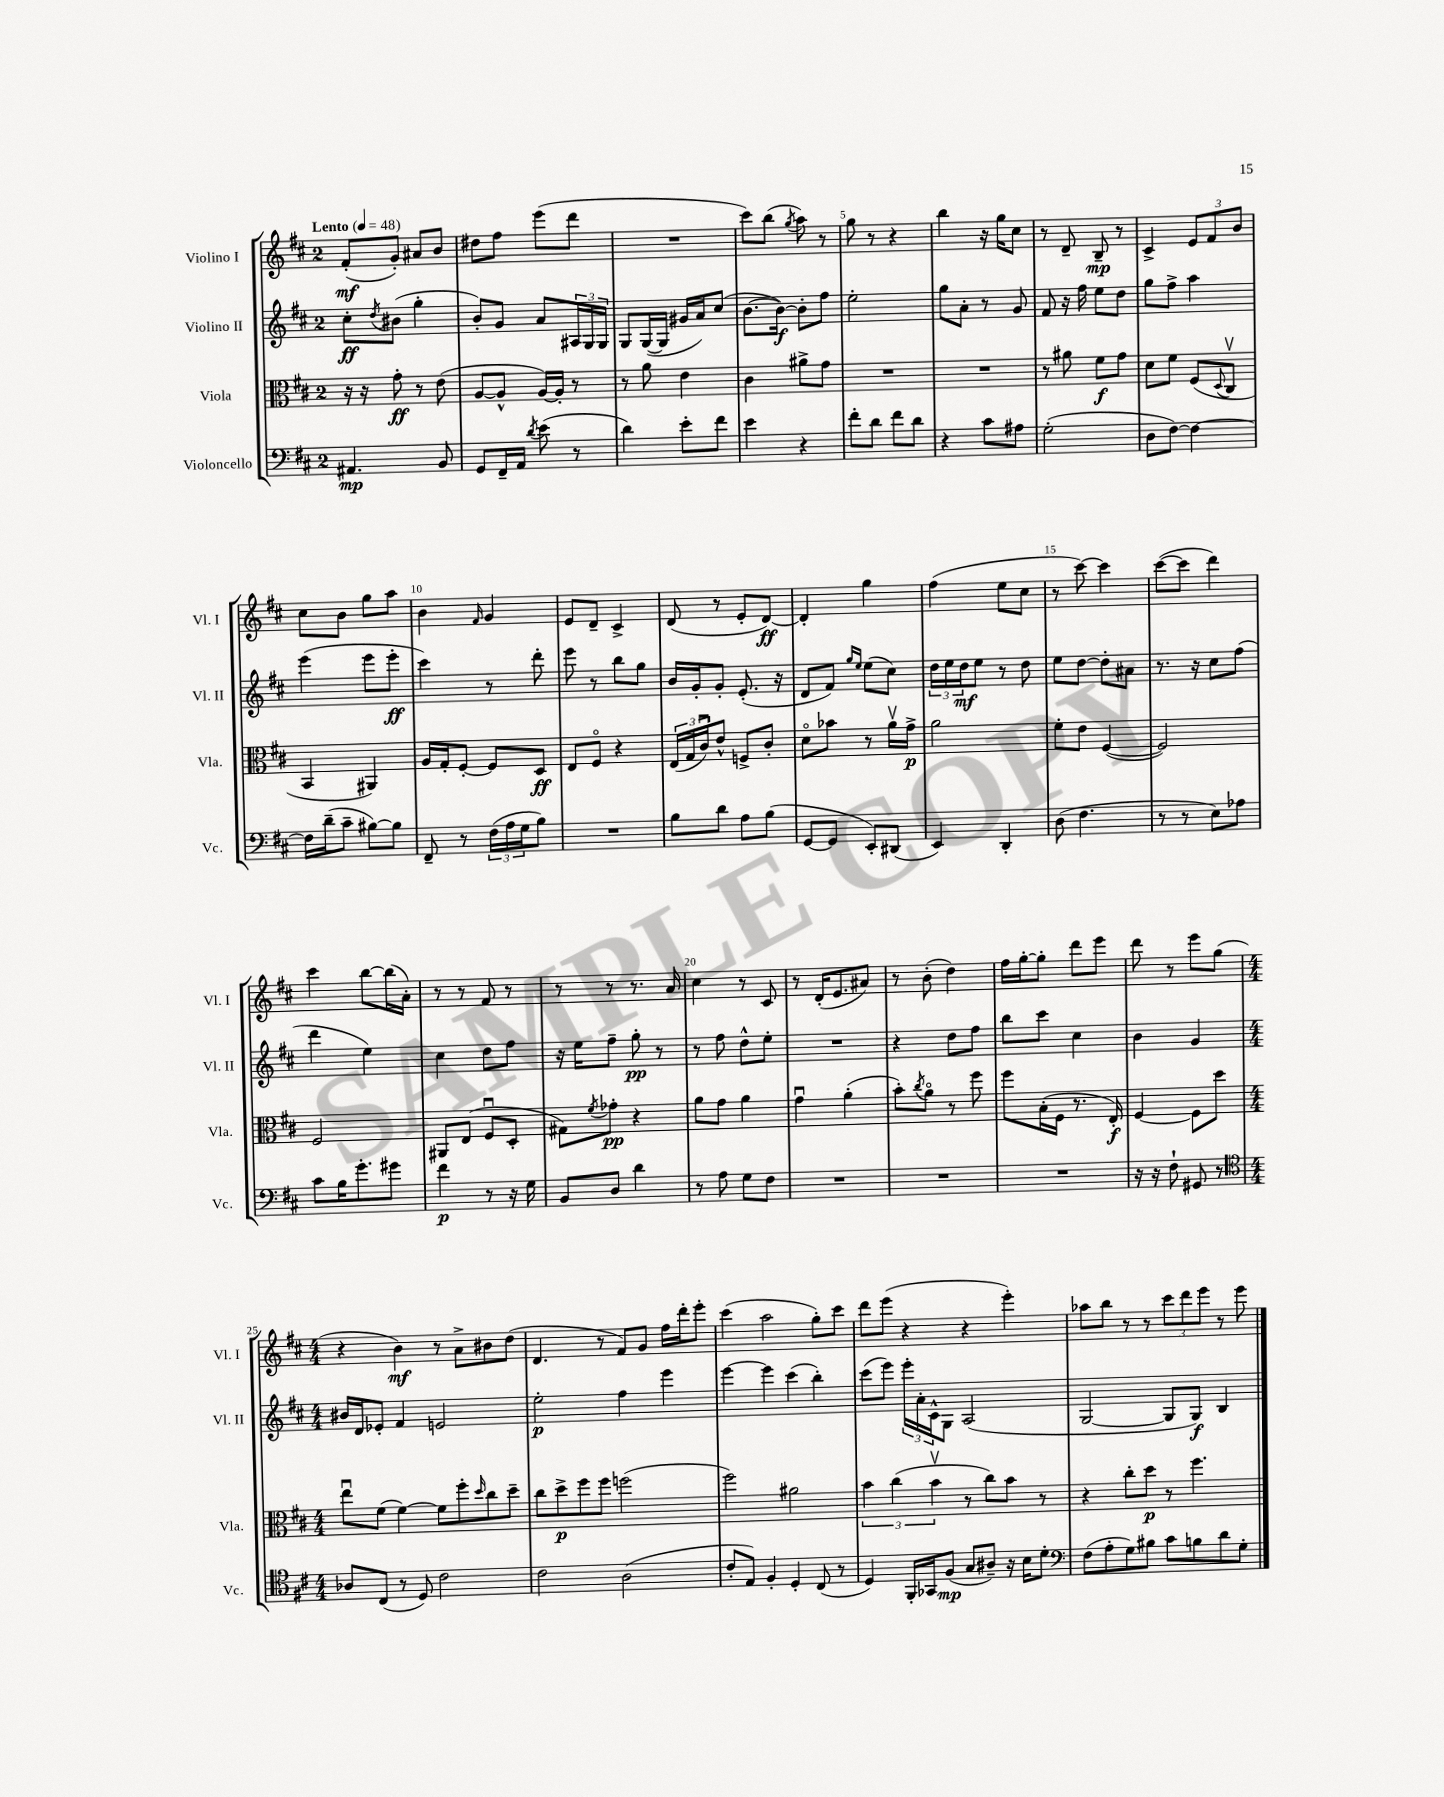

**kern	**dynam	**kern	**dynam	**kern	**dynam	**kern	**dynam
*part4	*part4	*part3	*part3	*part2	*part2	*part1	*part1
*staff4	*staff4	*staff3	*staff3	*staff2	*staff2	*staff1	*staff1
*I"Violoncello	*	*I"Viola	*	*I"Violino II	*	*I"Violino I	*
*I'Vc.	*	*I'Vla.	*	*I'Vl. II	*	*I'Vl. I	*
*clefF4	*	*clefC3	*	*clefG2	*	*clefG2	*
*k[f#c#]	*	*k[f#c#]	*	*k[f#c#]	*	*k[f#c#]	*
*M2/4	*	*M2/4	*	*M2/4	*	*M2/4	*
*MM48	*	*MM48	*	*MM48	*	*MM48	*
=1	=1	=1	=1	=1	=1	=1	=1
!	!	!	!	!	!	!LO:TX:a:B:t=Lento	!
4.AA#X/	mp	16r	.	8cc#'\L	ff	(8f#'/L	mf
.	.	16r	.	.	.	.	.
.	.	.	.	8qdd/	.	.	.
.	.	8g'\	ff	(8b#X\J	.	8g'/J)	.
.	.	8r	.	4gg'\	.	8a#X/L	.
8BB/	.	(8e\	.	.	.	8b/J	.
=2	=2	=2	=2	=2	=2	=2	=2
8GG/L	.	[8A/L	.	8b'/L)	.	8dd#X\L	.
16FF#~/L	.	8A^^/J]	.	8g/J	.	8ff#\J	.
16AA/JJ	.	.	.	.	.	.	.
8qd/	.	.	.	.	.	.	.
(8e\	.	[16A/LL)	.	8a/L	.	(8eee\L	.
.	.	16A'/JJ]	.	.	.	.	.
8r	.	8r	.	24A#X/L	.	8ddd\J	.
.	.	.	.	24G/	.	.	.
.	.	.	.	24G/JJ	.	.	.
=3	=3	=3	=3	=3	=3	=3	=3
4d\)	.	8r	.	8G/L	.	2r	.
.	.	8a\	.	([16G/L	.	.	.
.	.	.	.	16G/JJ]	.	.	.
8e'\L	.	4e\	.	16g#X/LL	.	.	.
.	.	.	.	16a/J)	.	.	.
8f#\J	.	.	.	(8cc#/J	.	.	.
=4	=4	=4	=4	=4	=4	=4	=4
4e\	.	4c#\	.	[8.b\L	.	8ccc#\L)	.
.	.	.	.	.	.	(8bb\J	.
.	.	.	.	16b\Jk_)	f	.	.
.	.	.	.	.	.	8qgg/	.
4r	.	8a#X^\L	.	8b'\L]	.	8aa\)	.
.	.	8g\J	.	8ff#\J	.	8r	.
=5	=5	=5	=5	=5	=5	=5	=5
8f#'\L	.	2r	.	2ee'\	.	8gg\	.
8d\J	.	.	.	.	.	8r	.
8f#\L	.	.	.	.	.	4r	.
8d\J	.	.	.	.	.	.	.
=6	=6	=6	=6	=6	=6	=6	=6
4r	.	2r	.	8gg\L	.	4bb\	.
.	.	.	.	8a'\J	.	.	.
8c#\L	.	.	.	8r	.	16r	.
.	.	.	.	.	.	16gg\KL	.
8A#X\J	.	.	.	8g/	.	8cc#\J	.
=7	=7	=7	=7	=7	=7	=7	=7
(2G'\	.	8r	.	8f#/	.	8r	.
.	.	8a#X\	.	16r	.	8d~/	.
.	.	.	.	16ff#\	.	.	.
.	.	8f#\L	f	8ee\L	.	8B~/	mp
.	.	8g\J	.	8dd\J	.	8r	.
=8	=8	=8	=8	=8	=8	=8	=8
8D\L	.	8d\L	.	8gg\L	.	4c#^/	.
[8F#\J)	.	8f#\J	.	8ff#^\J	.	.	.
4F#\_	.	(8F#/L	.	4aa\	.	12e/L	.
.	.	.	.	.	.	12f#/	.
.	.	8qqD/	.	.	.	.	.
.	.	8C#v/J	.	.	.	.	.
.	.	.	.	.	.	12b/J	.
!!LO:LB:g=z
=9	=9	=9	=9	=9	=9	=9	=9
16F#\LL]	.	4BB/	.	(4eee\	.	8cc#\L	.
(16d~\J	.	.	.	.	.	.	.
8c#~\J	.	.	.	.	.	8b\J	.
[8B#X\L)	.	4AA#X/)	.	8eee\L	.	8gg\L	.
8B#\J]	.	.	.	8eee'\J	ff	8aa\J	.
=10	=10	=10	=10	=10	=10	=10	=10
8FF#~/	.	16A/LL	.	4ccc#\)	.	4b\	.
.	.	16G'/J	.	.	.	.	.
8r	.	[8F#'/J	.	.	.	.	.
.	.	.	.	.	.	16qqf#/	.
(24F#\LL	.	8F#/L]	.	8r	.	4g/	.
24A\	.	.	.	.	.	.	.
24G\J	.	.	.	.	.	.	.
8B\J)	.	8D/J	ff	8ddd'\	.	.	.
=11	=11	=11	=11	=11	=11	=11	=11
2r	.	8E/L	.	8eee\	.	8e/L	.
.	.	8F#/J	.	8r	.	8d~/J	.
.	.	4r	.	8bb\L	.	4c#^/	.
.	.	.	.	8gg\J	.	.	.
=12	=12	=12	=12	=12	=12	=12	=12
8B\L	.	(24E/LL	.	16b/LL	.	(8d/	.
.	.	24G/	.	.	.	.	.
.	.	.	.	16g'/J	.	.	.
.	.	24c#u/J)	.	.	.	.	.
8d\J	.	8e^^/J	.	8g'/J	.	8r	.
8A\L	.	8Fn^/L	.	(8.e'/	.	8e'/L	.
(8B\J	.	8c#'/J	.	.	.	[8d/J)	ff
.	.	.	.	16r	.	.	.
=13	=13	=13	=13	=13	=13	=13	=13
[8GG/L	.	8d\L	.	8d/L	.	4d'/]	.
8GG/J]	.	8b-X\J	.	8f#/J)	.	.	.
.	.	.	.	16qqgg/LL	.	.	.
.	.	.	.	16qqee/JJ	.	.	.
8EE'/L)	.	8r	.	(8ee\L	.	4gg\	.
(8DD#X/J	.	16av\LL	.	8cc#\J)	.	.	.
.	.	16g^\JJ	p	.	.	.	.
=14	=14	=14	=14	=14	=14	=14	=14
4EE/)	.	2a\	.	24dd\LL	.	(4ff#\	.
.	.	.	.	24ee\	.	.	.
.	.	.	.	24dd\J	mf	.	.
.	.	.	.	8ee\J	.	.	.
4DD'/	.	.	.	8r	.	8ee\L	.
.	.	.	.	8dd\	.	8cc#\J	.
=15	=15	=15	=15	=15	=15	=15	=15
(8D\	.	8f#'\L	.	8ee\L	.	8r	.
4.F#\	.	8e\J	.	[8dd\J	.	[8ccc#\)	.
.	.	([4F#/	.	8dd'\L]	.	4ccc#\]	.
.	.	.	.	8a#X\J	.	.	.
=16	=16	=16	=16	=16	=16	=16	=16
8r	.	2F#/])	.	8.r	.	([8ccc#\L	.
8r	.	.	.	.	.	8ccc#\J]	.
.	.	.	.	16r	.	.	.
8E\L)	.	.	.	8cc#\L	.	4ddd\)	.
8A-X\J	.	.	.	(8ff#\J	.	.	.
!!LO:LB:g=z
=17	=17	=17	=17	=17	=17	=17	=17
8c#\L	.	2F#/	.	4ddd\	.	4ccc#\	.
16B\K	.	.	.	.	.	.	.
8.g'\	.	.	.	.	.	.	.
.	.	.	.	4ee\)	.	[8bb\L	.
8g#X\J	.	.	.	.	.	(16bb\L]	.
.	.	.	.	.	.	16a'\JJ)	.
=18	=18	=18	=18	=18	=18	=18	=18
4f#\	p	8AA#X/L	.	4cc#\	.	8r	.
.	.	(8E/J	.	.	.	8r	.
8r	.	8F#u/L	.	8dd\L	.	8f#/	.
16r	.	8D'/J	.	8ff#\J	.	8r	.
16G\	.	.	.	.	.	.	.
=19	=19	=19	=19	=19	=19	=19	=19
8BB/L	.	8G#X\L)	.	16r	.	8r	.
.	.	.	.	16ee\KL	.	.	.
.	.	8qf#/	.	.	.	.	.
8D/J	.	8g-X'\J	pp	8ff#~\J	.	8r	.
4d\	.	4r	.	8gg'\	pp	8.r	.
.	.	.	.	8r	.	.	.
.	.	.	.	.	.	16a/	.
=20	=20	=20	=20	=20	=20	=20	=20
8r	.	8a\L	.	8r	.	4cc#\	.
8A\	.	8g\J	.	8ff#\	.	.	.
8G\L	.	4a\	.	8dd^^\L	.	8r	.
8F#\J	.	.	.	8ee'\J	.	8c#/	.
=21	=21	=21	=21	=21	=21	=21	=21
2r	.	4gu\	.	2r	.	8r	.
.	.	.	.	.	.	(16d'/KL	.
.	.	.	.	.	.	8.e/	.
.	.	(4a'\	.	.	.	.	.
.	.	.	.	.	.	8a#X/J)	.
=22	=22	=22	=22	=22	=22	=22	=22
2r	.	8b'\L)	.	4r	.	8r	.
.	.	8qcc#/	.	.	.	.	.
.	.	8a\J	.	.	.	(8b'\	.
.	.	8r	.	8dd\L	.	4dd\)	.
.	.	8ff#\	.	8ff#\J	.	.	.
=23	=23	=23	=23	=23	=23	=23	=23
2r	.	8ff#\L	.	8bb\L	.	16ff#\LL	.
.	.	.	.	.	.	[16gg'\J	.
.	.	(16B'\L	.	8ccc#\J	.	8gg'\J]	.
.	.	16F#\JJ	.	.	.	.	.
.	.	8.r	.	4cc#\	.	8ddd\L	.
.	.	.	.	.	.	8eee\J	.
.	.	16E'/)	f	.	.	.	.
=24	=24	=24	=24	=24	=24	=24	=24
16r	.	[4F#/	.	4b\	.	8ddd\	.
16r	.	.	.	.	.	.	.
8F#`\	.	.	.	.	.	8r	.
8GG#X/	.	8F#\L]	.	4g/	.	8eee\L	.
8r	.	8dd\J	.	.	.	(8gg\J	.
!!LO:LB:g=z
=25	=25	=25	=25	=25	=25	=25	=25
*clefC4	*	*	*	*	*	*	*
*M4/4	*	*M4/4	*	*M4/4	*	*M4/4	*
8A-X/L	.	8eeu\L	.	16b#X/LL	.	4r	.
.	.	.	.	16d/J	.	.	.
(8C#/J	.	(8f#\J	.	8e-X'/J	.	.	.
8r	.	[4f#\)	.	4f#/	.	4b\)	mf
8D/)	.	.	.	.	.	.	.
2c#\	.	8f#\L]	.	2en/	.	8r	.
.	.	8ff#'\	.	.	.	8a^\L	.
.	.	16qqdd/	.	.	.	.	.
.	.	8cc#\	.	.	.	8b#X\	.
.	.	8dd~\J	.	.	.	(8dd\J	.
=26	=26	=26	=26	=26	=26	=26	=26
2c#\	.	8cc#\L	.	2ee'\	p	4.d/	.
.	.	8dd^\	p	.	.	.	.
.	.	8ff#\	.	.	.	.	.
.	.	8ff#\J	.	.	.	8r	.
(2A\	.	(2ffn\	.	4ff#\	.	8f#/L)	.
.	.	.	.	.	.	8g/J	.
.	.	.	.	4eee\	.	16ff#\LL	.
.	.	.	.	.	.	16ddd'\J	.
.	.	.	.	.	.	8eee'\J	.
=27	=27	=27	=27	=27	=27	=27	=27
8c#'/L	.	2ff#\)	.	[4eee\	.	(4ccc#\	.
8E/J)	.	.	.	.	.	.	.
4F#'/	.	.	.	4eee\]	.	2aa\	.
4D'/	.	2a#X\	.	(4ccc#\	.	.	.
(8C#/	.	.	.	4bb'\)	.	8gg'\L)	.
8r	.	.	.	.	.	8ccc#\J	.
=28	=28	=28	=28	=28	=28	=28	=28
4D/)	.	6b\	.	(8ccc#\L	.	8ddd\L	.
.	.	.	.	8eee\J)	.	(8eee\J	.
.	.	(6cc#\	.	.	.	.	.
16FF#'/LL	.	.	.	24eee'\LL	.	4r	.
.	.	.	.	24a'\	.	.	.
16GG-X/J	.	.	.	.	.	.	.
.	.	6bv\	.	24c#^^\J	.	.	.
(8F#/J	mp	.	.	8G\J	.	.	.
8G/L	.	8r	.	(2A/	.	4r	.
8A#X~/J)	.	8cc#\L)	.	.	.	.	.
16r	.	8b\J	.	.	.	4eee'\)	.
16B\KL	.	.	.	.	.	.	.
8d'\J	.	8r	.	.	.	.	.
=29	=29	=29	=29	=29	=29	=29	=29
*clefF4	*	*	*	*	*	*	*
(8F#\L	.	4r	.	[2G/	.	8aa-X\L	.
8A'\	.	.	.	.	.	8bb\J	.
8G\)	.	8cc#'\L	.	.	.	8r	.
8B#X\J	.	8dd\J	p	.	.	8r	.
8c#\L	.	8r	.	8G/L]	.	12ccc#\L	.
.	.	.	.	.	.	12ddd\	.
8Bn\	.	4.ff#\	.	8G/J)	f	.	.
.	.	.	.	.	.	12eee\J	.
8d\	.	.	.	4B/	.	8r	.
8G'\J	.	.	.	.	.	8eee\	.
==	==	==	==	==	==	==	==
*-	*-	*-	*-	*-	*-	*-	*-
